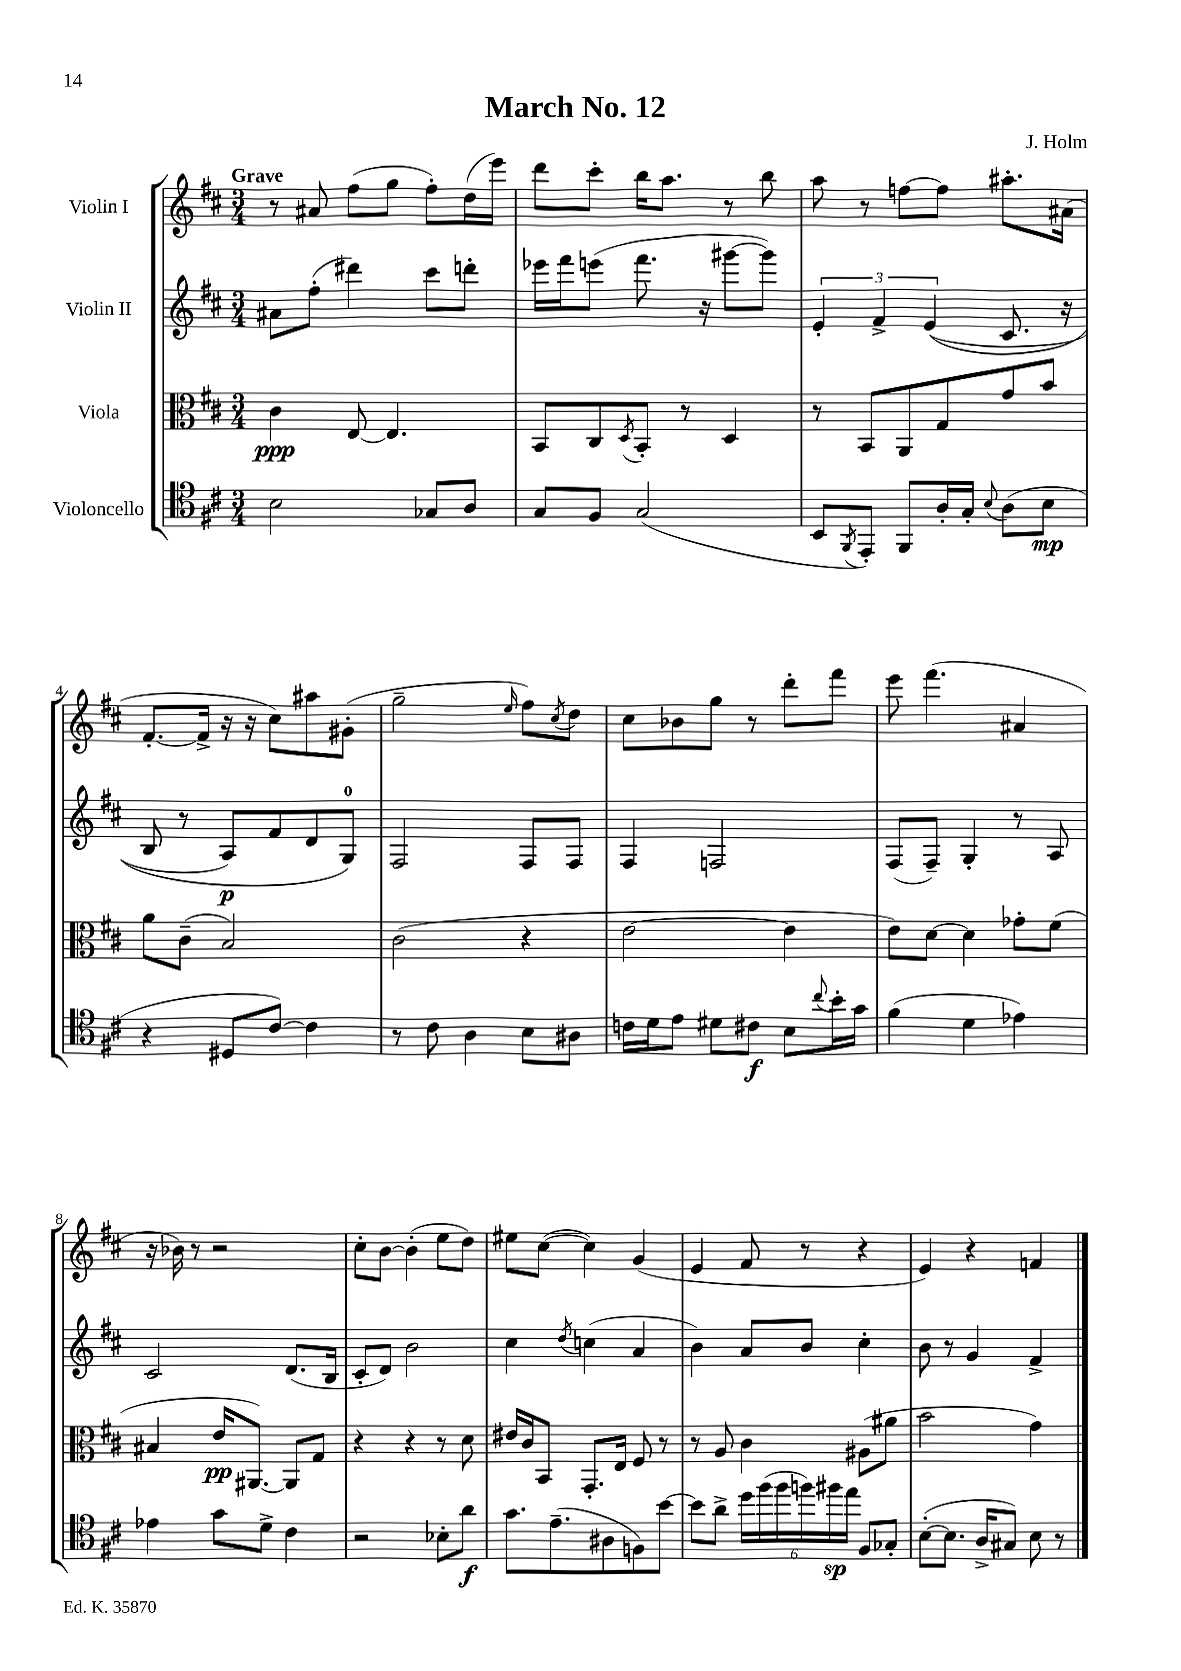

**kern	**dynam	**kern	**dynam	**kern	**dynam	**kern
*part4	*part4	*part3	*part3	*part2	*part2	*part1
*staff4	*staff4	*staff3	*staff3	*staff2	*staff2	*staff1
*I"Violoncello	*	*I"Viola	*	*I"Violin II	*	*I"Violin I
*clefC4	*	*clefC3	*	*clefG2	*	*clefG2
*k[f#c#]	*	*k[f#c#]	*	*k[f#c#]	*	*k[f#c#]
*M3/4	*	*M3/4	*	*M3/4	*	*M3/4
=1	=1	=1	=1	=1	=1	=1
!	!	!	!	!	!	!LO:TX:a:B:t=Grave
2B\	.	4c#\	ppp	8a#X\L	.	8r
.	.	.	.	(8ff#'\J	.	8a#X/
.	.	[8E/	.	4ddd#X\)	.	(8ff#\L
.	.	4.E/]	.	.	.	8gg\J
8G-X/L	.	.	.	8ccc#\L	.	8ff#'\L)
8A/J	.	.	.	8dddn'\J	.	(16dd\L
.	.	.	.	.	.	16eee\JJ)
=2	=2	=2	=2	=2	=2	=2
8G/L	.	8BB/L	.	16eee-X\LL	.	8ddd\L
.	.	.	.	16fff#\J	.	.
8F#/J	.	8C#/	.	(8eeen\J	.	8ccc#'\J
.	.	8qD/	.	.	.	.
(2G/	.	8BB'/J	.	8.fff#\	.	16bb\KL
.	.	.	.	.	.	8.aa\J
.	.	8r	.	.	.	.
.	.	.	.	16r	.	.
.	.	4D/	.	[8ggg#X\L	.	8r
.	.	.	.	8ggg#\J])	.	8bb\
=3	=3	=3	=3	=3	=3	=3
8BB/L	.	8r	.	6e'/	.	8aa\
8qFF#/	.	.	.	.	.	.
8EE'/J)	.	8BB/L	.	.	.	8r
.	.	.	.	6f#^/	.	.
8FF#/L	.	8AA/	.	.	.	[8ffn\L
.	.	.	.	((6e/	.	.
16A'/L	.	8G/	.	.	.	8ff\J]
16G'/JJ	.	.	.	.	.	.
8qqB/	.	.	.	.	.	.
(8A\L	.	8g/	.	8.c#/	.	8.aa#X'\L
8B\J	mp	8b/J	.	.	.	.
.	.	.	.	16r	.	(16a#X\Jk
!!LO:LB:g=z
=4	=4	=4	=4	=4	=4	=4
4r	.	8a\L	.	8B/	.	[8.f#'/L
.	.	(8c#~\J	.	8r	.	.
.	.	.	.	.	.	16f#^/Jk]
8D#X/L	.	2B/)	.	8A/L)	p	16r
.	.	.	.	.	.	16r
[8c#/J)	.	.	.	8f#/	.	8cc#\L)
4c#\]	.	.	.	8d/	.	8aa#X\
.	.	.	.	8G/J)	.	(8g#X'\J
=5	=5	=5	=5	=5	=5	=5
8r	.	(2c#\	.	2F#/	.	2gg~\
8c#\	.	.	.	.	.	.
4A\	.	.	.	.	.	.
.	.	.	.	.	.	16qqee/
8B\L	.	4r	.	8F#/L	.	8ff#\L)
.	.	.	.	.	.	8qcc#/
8A#X\J	.	.	.	8F#/J	.	8dd\J
=6	=6	=6	=6	=6	=6	=6
16cn\LL	.	[2e\	.	4F#/	.	8cc#\L
16d\J	.	.	.	.	.	.
8e\J	.	.	.	.	.	8b-X\
8d#X\L	.	.	.	2Fn/	.	8gg\J
8c#X\J	f	.	.	.	.	8r
8B\L	.	4e\]	.	.	.	8ddd'\L
8qqcc#/	.	.	.	.	.	.
16b'\L	.	.	.	.	.	8fff#\J
16g\JJ	.	.	.	.	.	.
=7	=7	=7	=7	=7	=7	=7
(4f#\	.	8e\L)	.	(8F#/L	.	8eee\
.	.	[8d\J	.	8F#~/J)	.	(4.fff#\
4d\	.	4d\]	.	4G'/	.	.
4e-X\)	.	8g-X'\L	.	8r	.	4a#X/
.	.	(8f#\J	.	8A/	.	.
!!LO:LB:g=z
=8	=8	=8	=8	=8	=8	=8
4e-X\	.	4B#X/	.	2c#/	.	16r
.	.	.	.	.	.	16b-X\)
.	.	.	.	.	.	8r
8g\L	.	16e/KL	pp	.	.	2r
.	.	[8.AA#X/J)	.	.	.	.
8d^\J	.	.	.	.	.	.
4c#\	.	8AA#/L]	.	(8.d/L	.	.
.	.	8G/J	.	.	.	.
.	.	.	.	16B/Jk	.	.
=9	=9	=9	=9	=9	=9	=9
2r	.	4r	.	8c#'/L	.	8cc#'\L
.	.	.	.	8d/J)	.	[8b\J
.	.	4r	.	2b\	.	(4b'\]
8B-X'\L	.	8r	.	.	.	8ee\L
8a\J	f	8d\	.	.	.	8dd\J)
=10	=10	=10	=10	=10	=10	=10
8.g\L	.	16e#X/LL	.	4cc#\	.	8ee#X\L
.	.	16c#/J	.	.	.	.
.	.	8BB/J	.	.	.	([8cc#\J
(8.e~\	.	.	.	.	.	.
.	.	.	.	8qdd/	.	.
.	.	8.GG'/L	.	(4ccn\	.	4cc#\])
8A#X\	.	.	.	.	.	.
.	.	16E/Jk	.	.	.	.
8Fn\)	.	8F#/	.	4a/	.	(4g/
[8b\J	.	8r	.	.	.	.
=11	=11	=11	=11	=11	=11	=11
8b\L]	.	8r	.	4b\)	.	4e/
8a^\J	.	8A/	.	.	.	.
24dd\LL	.	4c#\	.	8a/L	.	8f#/
(24ff#\	.	.	.	.	.	.
24ff#\	.	.	.	.	.	.
24ffn\)	.	.	.	8b/J	.	8r
24ff#X\	sp	.	.	.	.	.
24ee\JJ	.	.	.	.	.	.
8F#/L	.	(8A#X\L	.	4cc#'\	.	4r
8G-X'/J	.	8a#X\J	.	.	.	.
=12	=12	=12	=12	=12	=12	=12
([8B'\L	.	2b\	.	8b\	.	4e/)
8.B\J]	.	.	.	8r	.	.
.	.	.	.	4g/	.	4r
16A^/KL	.	.	.	.	.	.
8G#X/J)	.	.	.	.	.	.
8B\	.	4g\)	.	4f#^/	.	4fn/
8r	.	.	.	.	.	.
==	==	==	==	==	==	==
*-	*-	*-	*-	*-	*-	*-
